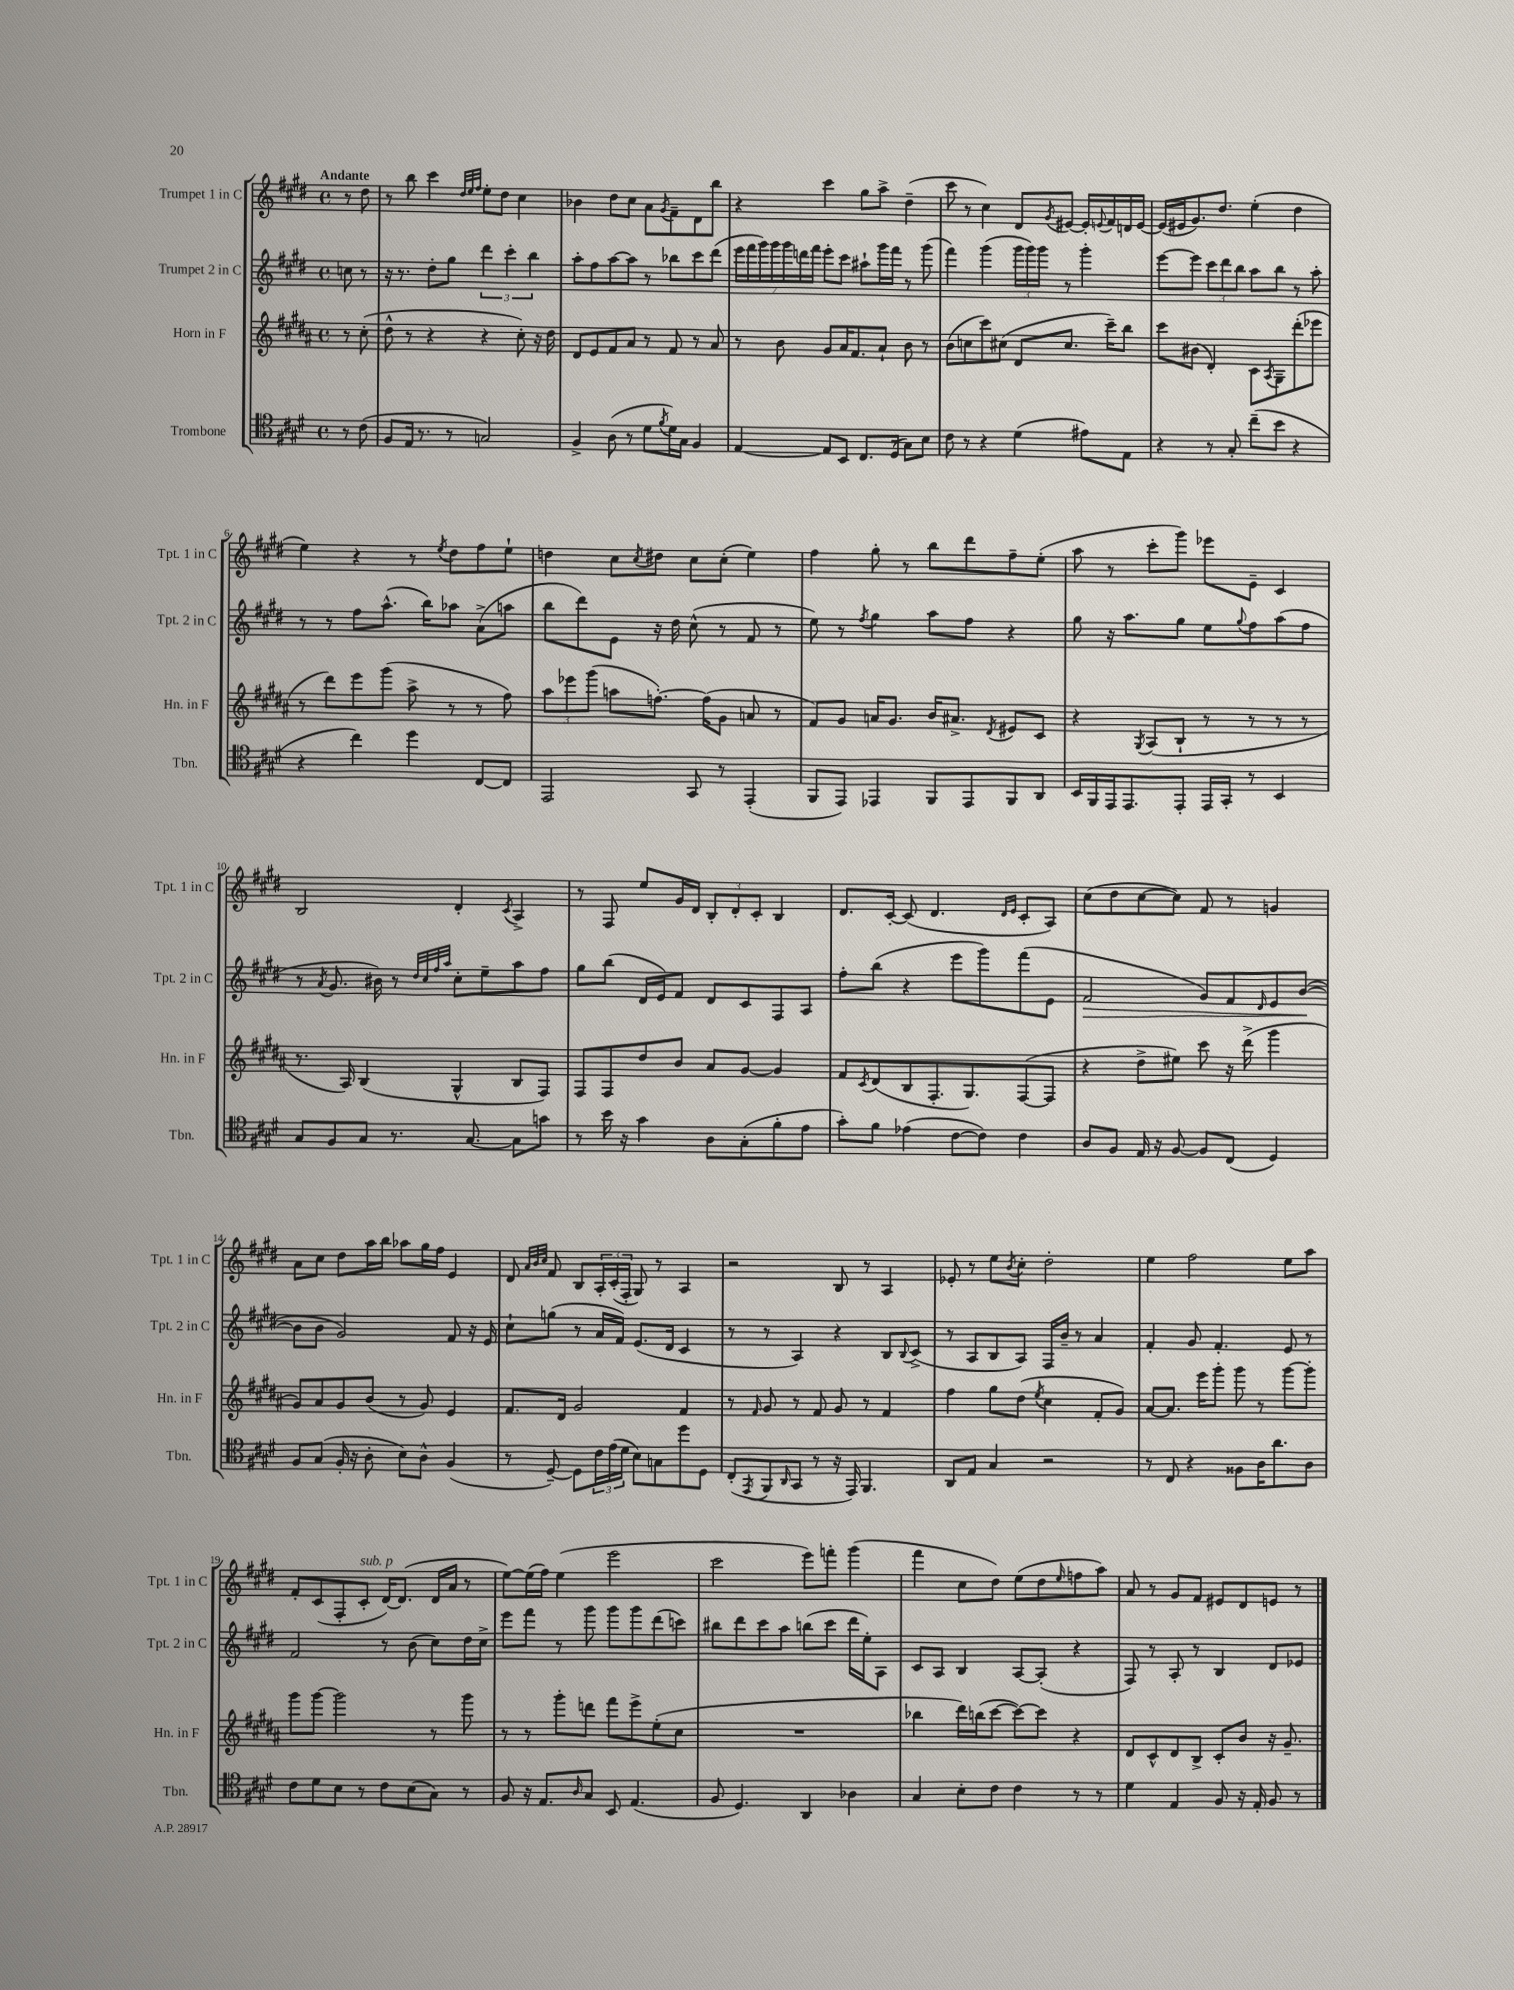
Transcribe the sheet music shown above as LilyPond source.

<<
\new StaffGroup <<
\new Staff = "s0" \with { instrumentName = "Trumpet 1 in C" shortInstrumentName = "Tpt. 1 in C" } {
    \clef treble \key e \major \defaultTimeSignature \time 4/4 \partial 4 \tempo "Andante"
    r8 dis''8 |
    r8 b''8 cis'''4 \grace { dis''32 e''32 fis''32 } e''8-. dis''8 cis''4 |
    bes'4 dis''8 cis''8 a'8 \acciaccatura { gis'8 } fis'8-- dis'8 b''8 |
    r4 cis'''4 gis''8 a''8-> dis''4--( |
    cis'''8 r8 cis''4) dis'8 \acciaccatura { gis'8 } eis'8~ eis'16-. \appoggiatura { e'8 } fis'16 d'16 e'16~ |
    e'16( eis'16 gis'8.) dis''8. e''4-.( dis''4 |
    e''4) r4 r8 \acciaccatura { e''8 } dis''8 fis''8 e''8-! |
    d''4 cis''8 \acciaccatura { cis''8 } dis''8 cis''8 cis''8-.( e''4) |
    fis''4 gis''8-. r8 b''8 dis'''8 fis''8-- e''8-.( |
    a''8 r8 cis'''8-. gis'''8) ees'''8 e'8-- cis'4 |
    b2 dis'4-. \acciaccatura { cis'8 } a4-> |
    r8 fis8 e''8 gis'16 dis'16 \tuplet 3/2 { b8-. dis'8-. cis'8-. } b4 |
    dis'8. cis'16~-. cis'8( dis'4. \grace { dis'16 e'16 } cis'8-. a8) |
    cis''8( dis''8 cis''8~ cis''8) fis'8 r8 g'4 |
    a'8 cis''8 dis''8 a''16 b''16 aes''8 gis''16 fis''16 e'4 |
    dis'8 \grace { a'32 b'32 cis''32 } fis'8 b8 \tuplet 3/2 { a16-. cis'16-.( fis16-. } gis8) r8 a4 |
    r2 b8 r8 a4 |
    ees'8-. r8 e''8 \acciaccatura { b'8 } cis''8-. dis''2-. |
    e''4 fis''2 e''8 a''8 |
    fis'8-. cis'8( fis8-. cis'8-.^\markup { \italic "sub. p" } dis'16~) dis'8.( dis'16 a'16 r8 |
    e''8~) e''16( fis''16) e''4( e'''2 |
    cis'''2 e'''8) f'''8-. gis'''4( |
    fis'''4 cis''8 dis''8) e''8( dis''8 \grace { e''16 } f''8 a''8) |
    a'8 r8 gis'8 fis'8 eis'8 dis'8 e'8 r8 \bar "|." |
}
\new Staff = "s1" \with { instrumentName = "Trumpet 2 in C" shortInstrumentName = "Tpt. 2 in C" } {
    \clef treble \key e \major \defaultTimeSignature \time 4/4 \partial 4
    c''8 r8 |
    r16 r8. dis''8-. gis''8 \tuplet 3/2 { dis'''4 cis'''4-. b''4 } |
    a''8-. fis''8 a''8~ a''8 r8 bes''8 cis'''8 dis'''8( |
    \tuplet 7/4 { e'''16 fis'''16 gis'''16) gis'''16 gis'''16 d'''16 fis'''16 } e'''8-. cis'''8 ais''8-! gis'''16 fis'''16 r8 gis'''8( |
    fis'''4) gis'''4( \tuplet 3/2 { gis'''16 gis'''16) gis'''16 } r8 gis'''4-. |
    e'''8~ e'''8 \tuplet 3/2 { cis'''8 dis'''8 b''8 } a''8 b''8 r8 a''8-. |
    r8 r8 fis''8 a''8.-^( b''16) aes''8 a'8->( a''8 |
    b''8 dis'''8) e'8 r16 dis''16 cis''8-^( r8 fis'8 r8 |
    e''8) r8 \acciaccatura { fis''8 } gis''4 a''8 fis''8 r4 |
    gis''8 r16 a''8. gis''8 e''8 \appoggiatura { gis''8 } fis''8 a''8( fis''8 |
    r8 \acciaccatura { a'8 } gis'8. bis'16) r8 \grace { dis''32 cis''32 fis''32 a''32 } cis''8-. e''8-- a''8 fis''8 |
    gis''8 b''8( dis'16 e'16) fis'8 dis'8 cis'8 fis8 a8 |
    fis''8-. b''8( r4 e'''8 gis'''8) fis'''8( e'8 |
    fis'2\> gis'8) fis'8 \grace { dis'16 } e'8 b'8~\!( |
    b'8 b'8 gis'2) fis'8 r16 e'16 |
    cis''8-! g''8( r8 a'16 fis'16) e'8.( dis'16 cis'4 |
    r8 r8 a4) r4 b8 \appoggiatura { b8 } cis'8->( |
    r8 a8 b8 a8) fis16 b'16-- r8 a'4 |
    fis'4-. gis'8 fis'4.-. e'8 r8 |
    fis'2 r8 b'8( cis''8) dis''16 cis''16-> |
    e'''8 fis'''8 r8 gis'''8 gis'''8 gis'''8 dis'''8( c'''8) |
    bis''8 dis'''8 cis'''8 a''8 b''8( cis'''8 dis'''16 e''16-.) a8 |
    cis'8 a8 b4 a8~ a8-.( r4 |
    fis8) r8 a8-. r8 b4 dis'8 ees'8 \bar "|." |
}
\new Staff = "s2" \with { instrumentName = "Horn in F" shortInstrumentName = "Hn. in F" } {
    \clef treble \key b \major \defaultTimeSignature \time 4/4 \partial 4
    r8 cis''8-.( |
    dis''8-^ r8 r4 r4 cis''8-.) r16 dis''16 |
    dis'8 e'8 fis'8 ais'8 r8 fis'8 r8 ais'8 |
    r8 b'8 gis'8 ais'16 fis'8. ais'8-! b'8 r8 |
    b'8( c''8 cis'''8) cis''8( dis'8 cis''8. cis'''16--) b''8 |
    cis'''8 bis'8( dis'4-.) cis'8 \acciaccatura { ais8 } gis8-- dis'''8-.( ees'''8 |
    r8 dis'''8) e'''8 gis'''8( ais''8-> r8 r8 fis''8) |
    \tuplet 3/2 { ais''8 ees'''8 gis'''8( } a''8 f''8.~-.) f''16( gis'8 a'8 r8 |
    fis'8) gis'8 a'16 gis'8. b'16 ais'8.-> \acciaccatura { dis'8 } eis'8 cis'8 |
    r4 \acciaccatura { gis8 } ais8( b8-! r8 r8 r8 r8 |
    r8. ais16) b4( gis4-^ b8 fis8) |
    fis8 fis8 dis''8 b'8 ais'8 gis'8~ gis'4 |
    fis'8 \acciaccatura { cis'8 } dis'8( b8 fis8.-. gis8.) fis8~( fis8 |
    r4 dis''8-> eis''8) cis'''8 r16 dis'''16->( gis'''4 |
    gis'8) ais'8 gis'8 b'8( r8 gis'8) e'4 |
    fis'8. dis'16 gis'2 fis'4 |
    r8 \grace { fis'16 } gis'8 r8 fis'8 gis'8 r8 fis'4 |
    fis''4 gis''8 dis''8( \acciaccatura { e''8 } cis''4 fis'8-. gis'8) |
    ais'8~ ais'8. e'''16 gis'''8-. gis'''8 r8 gis'''8~ gis'''8-. |
    gis'''8 gis'''8~ gis'''2 r8 gis'''8 |
    r8 r8 gis'''8-. d'''8 fis'''8 e'''8-> e''8-.( cis''8 |
    R1 |
    bes''4 dis'''16) b''16( cis'''8~ cis'''8~) cis'''8 r4 |
    dis'8 cis'8-^ dis'8 b8-> cis'8-. b'8 r16 gis'8.-- \bar "|." |
}
\new Staff = "s3" \with { instrumentName = "Trombone" shortInstrumentName = "Tbn." } {
    \clef tenor \key e \major \defaultTimeSignature \time 4/4 \partial 4
    r8 cis'8( |
    fis8 e16 r8. r8 g2) |
    fis4-> a8( r8 dis'8 \acciaccatura { fis'8 } dis'16) gis16 fis4 |
    e4~ e8 b,8 cis8. dis16( gis8) b8 |
    cis'8 r8 r4 dis'4( eis'8) e8 |
    r4 r8 gis8-. cis''8--( b'8 r4 |
    r4 cis''4) dis''4 cis8~ cis8 |
    e,2 gis,8 r8 e,4-.( |
    fis,8 e,8) ees,4 fis,8 ees,8 fis,8 a,8 |
    b,16 fis,16 e,16 e,8. e,8-. e,16 gis,16-. r8 b,4 |
    gis8 fis8 gis8 r8. gis8.~ gis8 g'8 |
    r8 b'16 r16 gis'4 a8 gis8-.( fis'8-. e'8 |
    gis'8-.) fis'8 ees'4( cis'8~ cis'8) cis'4 |
    a8 fis8 e16 r16 fis8~ fis8 cis8( dis4) |
    fis8 gis8( fis16-. r16 a8-. b8) a8-^ fis4( |
    r8 dis8~--) dis8 \tuplet 3/2 { cis'16 e'16( dis'16 } b8) g8 dis''8 dis8 |
    cis8-.( \acciaccatura { e,8 } fis,8 \grace { a,16 } gis,8 r8 r16 e,16) fis,4. |
    a,8 e8 gis4 r2 |
    r8 cis8 r4 fisis8 a16 a'8. a8 |
    cis'8 dis'8 b8 r8 cis'8 b8( gis8) r8 |
    fis8 r16 e8. \grace { a16 } gis8 b,8 e4.( |
    fis8 dis4.) a,4 aes4 |
    gis4 b8-. cis'8 cis'4 r8 r8 |
    dis'4 e4 fis8 r16 e16-. fis8 r8 \bar "|." |
}
>>
>>
